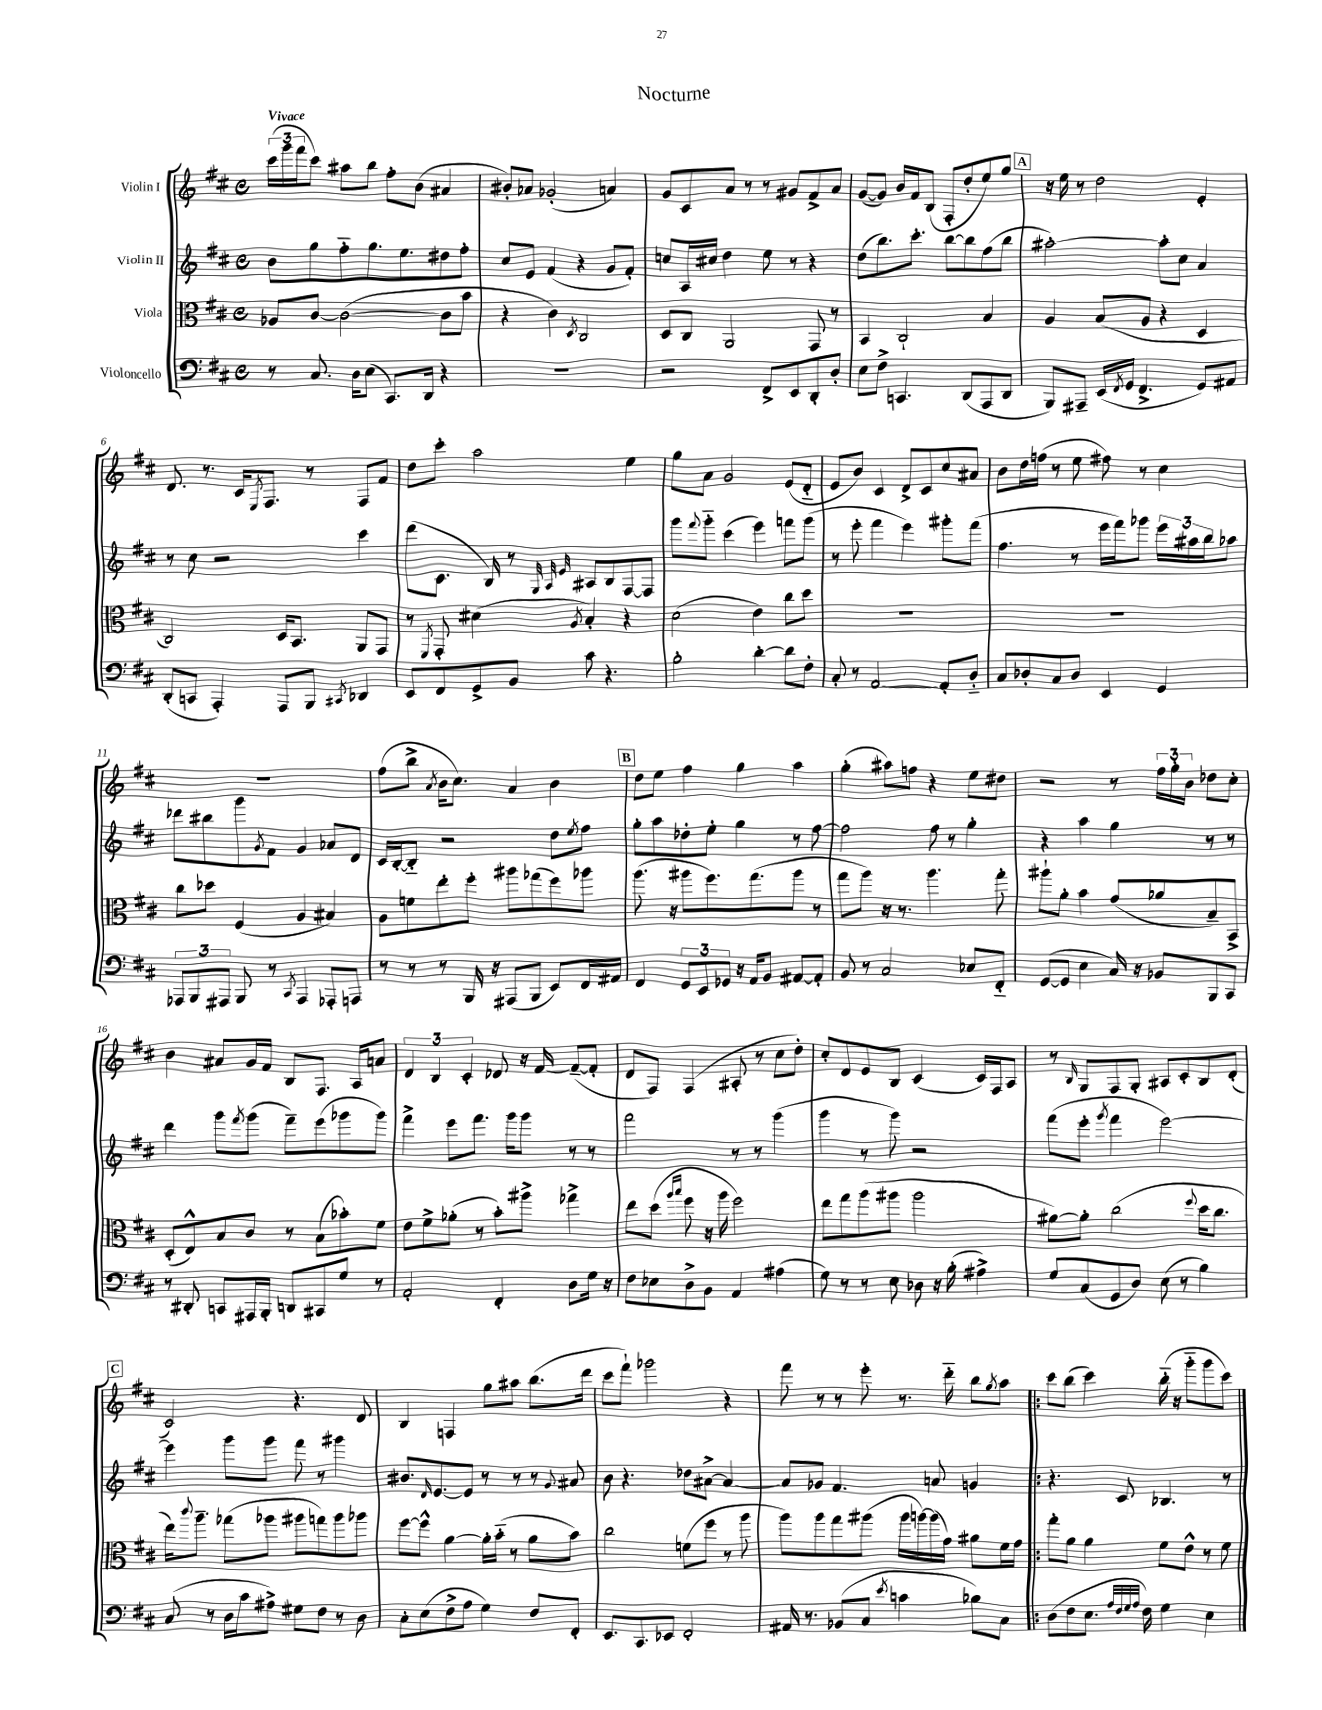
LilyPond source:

\header { title = "Nocturne" }
<<
\new StaffGroup <<
\new Staff = "s0" \with { instrumentName = "Violin I" } {
    \clef treble \key d \major \defaultTimeSignature \time 4/4 \tempo "Vivace"
    \tuplet 3/2 { cis'''16( g'''16 fis'''16 } cis'''8) ais''8 b''8 fis''8-. b'8( ais'4 |
    bis'8-.) aes'8 ges'2-.( a'4) |
    g'8 cis'8 a'8 r8 r8 gis'8 fis'8-> a'8 |
    g'8~( g'8) b'16 fis'16 b8( fis8-. d''8-. e''8) g''8 |
    \mark \markup { \box "A" } r16 e''16 r8 d''2 e'4-. |
    d'8. r8. cis'16 \acciaccatura { e8 } fis8. r8 fis8 fis'8 |
    d''8 cis'''8-. a''2 e''4 |
    g''8 a'8 g'2 e'8( d'8-_ |
    e'8 b'8) cis'4 d'8-> cis'8 cis''8 ais'8 |
    b'8 d''16 f''16( r8 e''8 fis''8) r8 cis''4 |
    R1 |
    fis''8( b''8-> \acciaccatura { a'8 } b'16 cis''8.) a'4 b'4 |
    \mark \markup { \box "B" } d''8 e''8 fis''4 g''4 a''4 |
    g''4-.( ais''8) f''8 r4 e''8 dis''8 |
    r2 r8 \tuplet 3/2 { fis''16 g''16-. b'16 } des''8 cis''8-. |
    b'4 ais'8 g'16 fis'16 b8 fis8. a16 a'8 |
    \tuplet 3/2 { d'4 b4 cis'4-. } des'8 r16 fis'16~ fis'8~--( fis'8-. |
    d'8 fis8) fis4( ais8-. r8 cis''8 d''8-.) |
    cis''8-. d'8 e'8 b8 cis'4( cis'16) fis16 a8 |
    r8 \grace { b16 } g8 fis8 g8-. ais8 cis'8-. b8 d'8-.( |
    \mark \markup { \box "C" } cis'2) r4. d'8 |
    b4 f4 g''8 ais''8 b''8.( d'''16 |
    cis'''8 fis'''8-!) ges'''2 r4 |
    fis'''8 r8 r8 e'''8-. r8. d'''16-_ b''8 \acciaccatura { g''8 } a''8 |
    \bar ".|:" cis'''8 b''8( cis'''4) b''16-_( r16 g'''8-_ g'''8 cis'''8) \bar "|." |
}
\new Staff = "s1" \with { instrumentName = "Violin II" } {
    \clef treble \key d \major \defaultTimeSignature \time 4/4
    b'8 g''8 fis''8-_ g''8. e''8. dis''8 fis''8-. |
    cis''8 e'8 fis'4( r4 g'8 fis'8-.) |
    c''8 a16 cis''16 d''4 e''8 r8 r4 |
    d''8( b''8.) cis'''8.-. b''8~ b''8 fis''8( b''8 |
    \mark \markup { \box "A" } ais''2~-.) ais''8-. cis''8 a'4 |
    r8 cis''8 r2 cis'''4 |
    d'''8( cis'8. b16) r8 \grace { g32 a32 e'32 } ais8 b8 fis8~ fis8 |
    g'''8 \appoggiatura { fis'''8 } g'''8-_ cis'''4( e'''4) f'''8 g'''8( |
    r8 e'''8-. fis'''4 e'''4) gis'''8-. fis'''8( |
    fis''4. r8 e'''16 fis'''16) ges'''8 \tuplet 3/2 { e'''16 ais''16 b''16 } aes''8 |
    des'''8 bis''8 g'''8 \acciaccatura { g'8 } fis'8 g'4 aes'8 d'8 |
    cis'16 b16~-. b8-_ r2 d''8 \acciaccatura { e''8 } fis''8 |
    \mark \markup { \box "B" } g''8-. a''8 des''8-. e''8-. g''4 r8 fis''8~ |
    fis''2 fis''8 r8 g''4-. |
    r4 a''4 g''4 r8 r8 |
    d'''4 g'''8 \acciaccatura { fis'''8 } g'''8( fis'''8--) e'''8( ges'''8 ges'''8) |
    fis'''4-> e'''8 fis'''8. g'''16 g'''8 r8 r8 |
    fis'''2 r8 r8 g'''4( |
    g'''4 r8 g'''8) r2 |
    fis'''8( e'''8-. \acciaccatura { g'''8 } fis'''4 e'''2~) |
    \mark \markup { \box "C" } e'''4 g'''8 g'''8 fis'''8 r8 gis'''4 |
    bis'8. \grace { d'16 } e'8.~ e'8 r8 r8 r8 \appoggiatura { g'8 } ais'8 |
    b'8 r4. des''8 ais'8~-> ais'4~ |
    ais'8 ges'8 fis'4. a'8 g'4 |
    \bar ".|:" r4. cis'8 bes4. r8 \bar "|." |
}
\new Staff = "s2" \with { instrumentName = "Viola" } {
    \clef alto \key d \major \defaultTimeSignature \time 4/4
    aes8 cis'8~ cis'2~( cis'8 b'8 |
    r4 cis'4) \acciaccatura { d8 } cis2 |
    d8 cis8 a,2 g,8 r8 |
    b,4 cis2-! b4 |
    \mark \markup { \box "A" } a4 b8( a8 r4 d4 |
    cis2) d16 b,8. a,8 g,8 |
    r8 \acciaccatura { fis,8 } g,8-. dis'4( \acciaccatura { a8 } b4-.) r4 |
    d'2( e'4) cis''8 d''8 |
    R1 |
    R1 |
    cis''8 des''8 fis4( a4 bis4) |
    a8 f'8 e''8-. fis''8-. ais''8 ges''8( fis''8) aes''8 |
    \mark \markup { \box "B" } a''8.( r16 ais''8 fis''8.) g''8.( ais''8 r8 |
    g''8 a''8) r16 r8. a''4. g''8-. |
    ais''8-! a'8-. b'4 g'8( aes'8 b8--) b,8-> |
    d8-.( e8-^) b8 cis'8 r8 b8( bes'8-.) fis'8 |
    e'8 fis'8-> aes'8-.( r8 b'8-.) ais''8-> ges''4-> |
    e''8 d''8( \grace { a''16 b''16 } fis''8 r16 a''16 fis''2) |
    e''8 g''8 a''8( ais''8 ais''2 |
    ais'8~) ais'8-. cis''2( \appoggiatura { fis''8 } d''16 cis''8. |
    \mark \markup { \box "C" } e''16) \appoggiatura { cis'''8 } a''8.-- ges''8( aes''8 ais''8 g''8) ais''8 aes''8 |
    fis''8~ fis''8-^ a'4~ a'16-. b'16-_( r8 a'8 b'8) |
    cis''2 f'8( fis''8 r8 a''8 |
    a''8) a''8 g''8 ais''8( ais''16 a''16~) a''16( g'16) ais'8 fis'16 g'16 |
    \bar ".|:" g''8-. a'8 a'4 fis'8 e'8-^ r8 fis'8 \bar "|." |
}
\new Staff = "s3" \with { instrumentName = "Violoncello" } {
    \clef bass \key d \major \defaultTimeSignature \time 4/4
    r8 cis8. d16 e8( cis,8.) d,16 r4 |
    R1 |
    r2 fis,8-> e,8 d,8-. d8-. |
    e8 fis8-> c,4. d,8( a,,8 d,8 |
    \mark \markup { \box "A" } b,,8) ais,,8-- e,16( \acciaccatura { fis,8 } g,16 fis,4.-> g,8) ais,8 |
    d,8-.( c,8 a,,4-.) a,,8 b,,8 \acciaccatura { cis,8 } des,4 |
    e,8 fis,8 g,8-> b,8 cis'8 r4. |
    b2-. d'4~-. d'8 fis8-. |
    cis8-. r8 a,2~ a,8-. d8-_ |
    cis8 des8-. cis8 des8 e,4 g,4 |
    \tuplet 3/2 { aes,,8 b,,8 ais,,8 } b,,8 r8 \acciaccatura { cis,8 } ais,,4 aes,,8-. a,,8 |
    r8 r8 r8 b,,16 r16 ais,,8( b,,8 e,8) fis,16 ais,16 |
    \mark \markup { \box "B" } fis,4 \tuplet 3/2 { g,8 e,8 ges,8 } r16 a,16 b,8 ais,8~ ais,8-. |
    b,8 r8 cis2 ees8 fis,8-_ |
    g,8~( g,8 e4 cis16) r16 bes,8 b,,8 cis,8 |
    r8 dis,8-. c,8 ais,,16 b,,16-. d,8 cis,8 g8 r8 |
    a,2-. fis,4-. d8 g16 r16 |
    fis8 ees8 d8-> b,8 a,4 ais4( |
    g8) r8 r8 e8 des8 r16 b16-.( ais4->) |
    g8 cis8( g,8 d8) e8( r8 b4) |
    \mark \markup { \box "C" } cis8( r8 d16 cis'16 ais8->) gis8 fis8 r8 d8 |
    cis8-. e8( fis8-> a8 g4) fis8 fis,8-. |
    e,8. cis,8. ees,8 fis,2-. |
    ais,16 r8. bes,8( cis8 \acciaccatura { e'8 } c'4 bes8) cis8 |
    \bar ".|:" d8( fis8 e8. \grace { a32 fis32 g32 a32 } fis16) g4 e4 \bar "|." |
}
>>
>>
